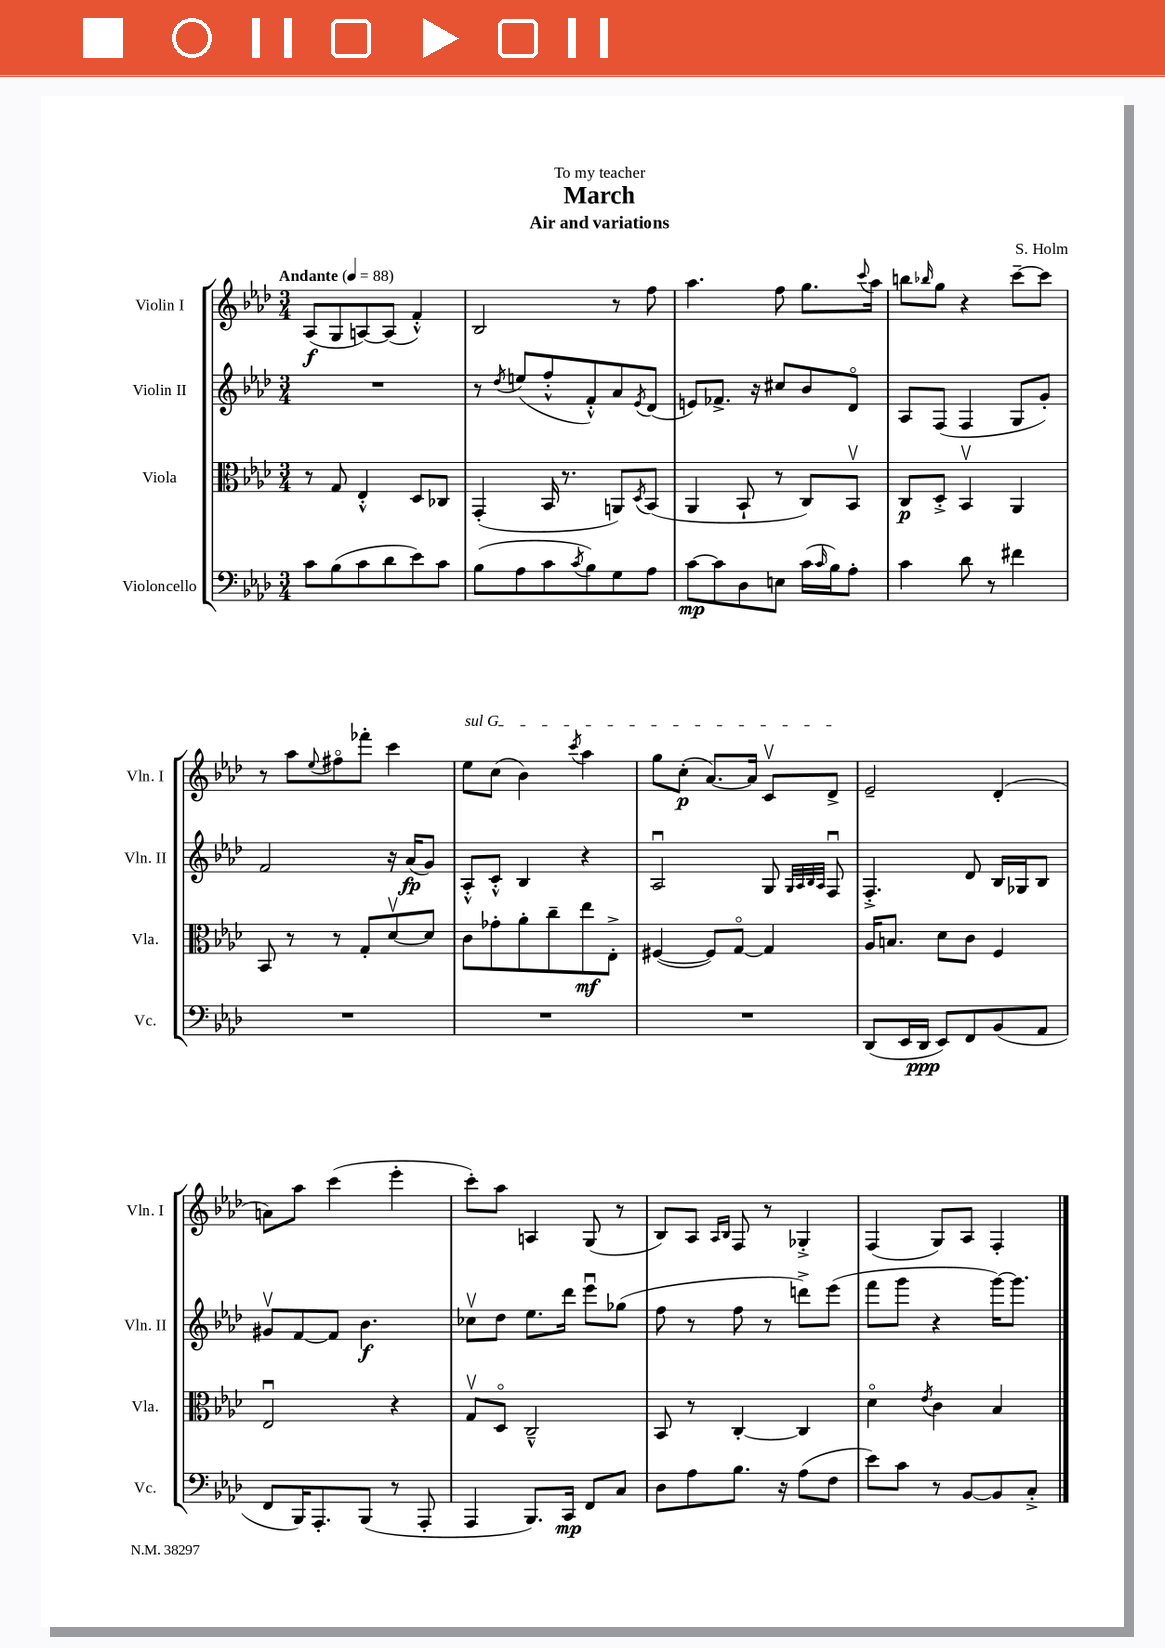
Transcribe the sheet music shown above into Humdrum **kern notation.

**kern	**kern	**kern	**kern
*staff4	*staff3	*staff2	*staff1
*clefF4	*clefC3	*clefG2	*clefG2
*k[b-e-a-d-]	*k[b-e-a-d-]	*k[b-e-a-d-]	*k[b-e-a-d-]
*M3/4	*M3/4	*M3/4	*M3/4
*MM88	*MM88	*MM88	*MM88
8c	8r	2.r	(8A-
(8B-	8G	.	8G
8c	4E-'^^	.	[8A)
8d-	.	.	(8A]
8e-)	8D-	.	4f'^^)
8c	8C-	.	.
=	=	=	=
(8B-	(4GG'	8r	2B-
.	.	8qdd-	.
8A-	.	(8ee	.
8c	16BB-	8ff'^^	.
.	8.r	.	.
8qc	.	.	.
8B-)	.	8f'^^)	.
8G	8AA)	8a-	8r
.	8qD-	8qe-	.
8A-	(8BB-	(8d-	8ff
=	=	=	=
[8c	4AA-	8e)	4.aa-
8c]	.	8.f-^	.
8D-	8BB-`	.	.
.	.	16r	.
8E	8r	8cc#	8ff
(16c	8C)	8b-	8.gg
16qqc	.	.	.
16B-)	.	.	.
8A-'	8BB-v	8d-o	.
.	.	.	8qqccc
.	.	.	16aa-
=	=	=	=
4c	8C	8A-	8bb
.	.	.	16qqbb-
.	8D-'^	(8F	8gg
8d-	4BB-v	4F	4r
8r	.	.	.
4f#	4AA-	8G	[8ccc~
.	.	8g')	8ccc]
=	=	=	=
2.r	8BB-	2f	8r
.	8r	.	8aa-
.	.	.	8qqee-
.	8r	.	8ff#o
.	8G'	.	8fff-'
.	[8d-v	16r	4ccc
.	.	(16a-	.
.	8d-]	8g)	.
=	=	=	=
2.r	8c	8A-'^^	8ee-
.	8g-'	8c'^^	(8cc
.	8a-'	4B-	4b-)
.	8cc~	.	.
.	.	.	8qccc
.	8ee-	4r	4aa-
.	8E-'^	.	.
=	=	=	=
2.r	([4F#	2A-u	8gg
.	.	.	(8cc'
.	8F#])	.	[8.a-)
.	[8Go	.	.
.	.	.	16a-]
.	4G]	8G	8cv
.	.	32qqG	.
.	.	32qqA-	.
.	.	32qqB-	.
.	.	32qqA-	.
.	.	8Fu	8d-^
=	=	=	=
(8DD-	16A-	4.F'^	2e-~
.	8.B	.	.
16EE-	.	.	.
16DD-	.	.	.
8EE-)	8d-	.	.
8FF	8c	8d-	.
(8BB-	4F	16B-	(4d-'
.	.	16G-	.
8AA-	.	8B-	.
=	=	=	=
8FF	2E-u	8g#v	8a)
16BBB-)	.	[8f	8aa-
8.AAA-'	.	.	.
.	.	8f]	(4ccc
(8BBB-	.	4.b-	.
8r	4r	.	4eee-'
8AAA-'	.	.	.
=	=	=	=
4AAA-	8Gv	8cc-v	8ccc')
.	8D-o	8dd-	8aa-
8.BBB-)	2C~^^	8.ee-	4A
16CC	.	16ddd-	.
8FF	.	8eee-u	(8G
8C	.	(8gg-	8r
=	=	=	=
8D-	8BB-	8ff	8B-)
8A-	8r	8r	8A-
.	.	.	16qqA-
.	.	.	16qqB-
8.B-	[4C'	8ff	8F
.	.	8r	8r
16r	.	.	.
(8A-	4C]	8ddd^)	4G-'^
8F	.	(8eee-	.
=	=	=	=
8e-)	4d-o	8fff	(4F
8c	.	8ggg	.
.	8qe-	.	.
8r	4c	4r	8G)
[8BB-	.	.	8A-
8BB-]	4B-	[16ggg)	4F'
.	.	8.ggg]	.
8C'^	.	.	.
==	==	==	==
*-	*-	*-	*-
